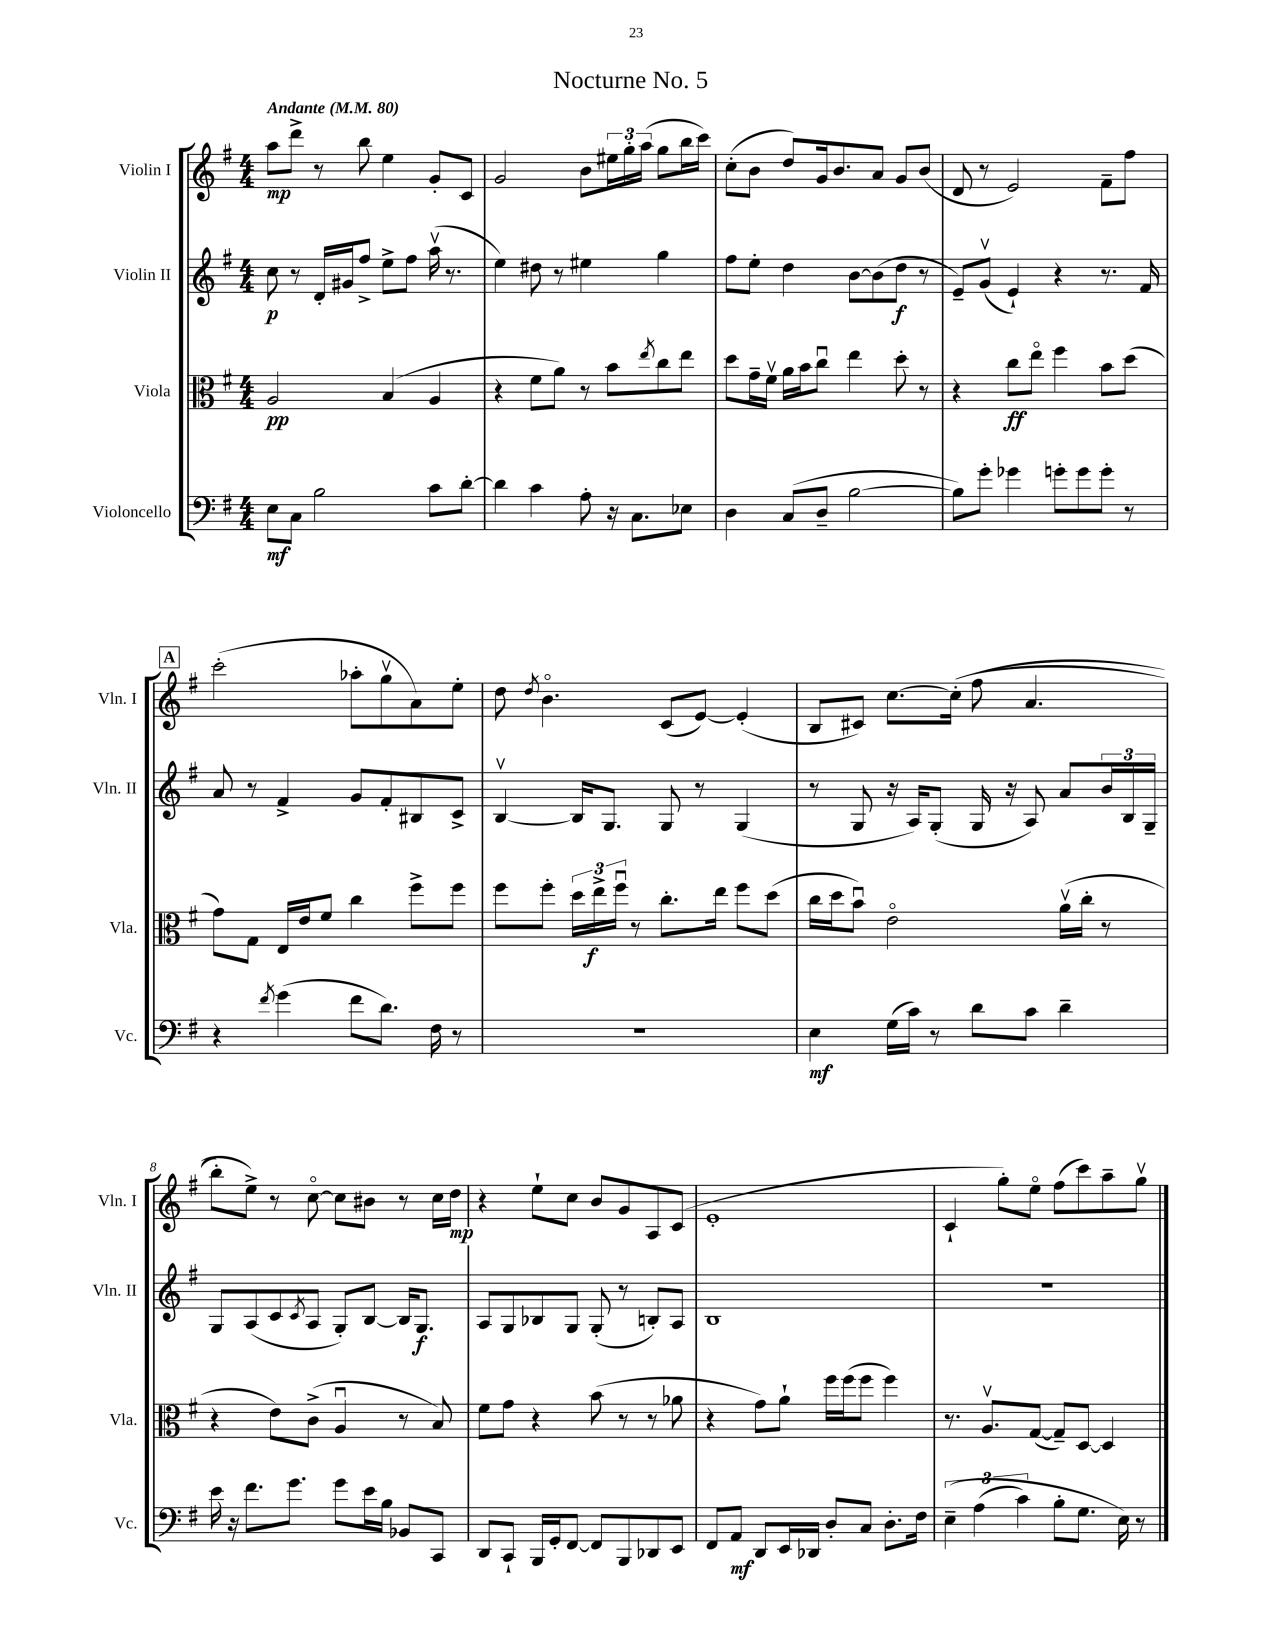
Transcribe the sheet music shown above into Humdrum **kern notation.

**kern	**kern	**kern	**kern
*staff4	*staff3	*staff2	*staff1
*clefF4	*clefC3	*clefG2	*clefG2
*k[f#]	*k[f#]	*k[f#]	*k[f#]
*M4/4	*M4/4	*M4/4	*M4/4
*MM80	*MM80	*MM80	*MM80
8E	2A	8cc	8aa
8C	.	8r	8ddd^
2B	.	16d'	8r
.	.	16g#	.
.	.	8ff#^	8bb
.	(4B	8ee^	4ee
.	.	8ff#	.
8c	4A	(16aav	8g'
.	.	8.r	.
[8d'	.	.	8c
=	=	=	=
4d]	4r	4ee)	2g
4c	8f#	8dd#	.
.	8a)	8r	.
8A'	8r	4ee#	8b
16r	8b	.	24ee#
.	.	.	24gg'
8.C	.	.	.
.	.	.	(24aa
.	8qee	.	.
.	8cc	4gg	8gg
8E-	8ee	.	16bb
.	.	.	16ccc)
=	=	=	=
4D	8dd	8ff#	(8cc'
.	16g~	8ee'	8b
.	16f#v	.	.
(8C	16a	4dd	8dd)
.	16b	.	.
8D~	8ccu	.	16g
.	.	.	8.b
[2B	4ee	[8b	.
.	.	(8b]	8a
.	8dd'	8dd	8g
.	8r	8r	(8b
=	=	=	=
8B])	4r	8e~)	8d
8g'	.	(8gv	8r
4g-	8cc	4e`)	2e)
.	8eeo	.	.
8g'	4ff#	4r	.
8g	.	.	.
8g'	8b	8.r	8f#~
8r	(8dd	.	8ff#
.	.	16f#	.
=	=	=	=
4r	8g)	8a	(2ccc'
.	8G	8r	.
8qf#	.	.	.
(4g	16E	4f#^	.
.	16e	.	.
.	8f#	.	.
8f#	4cc	8g	8aa-'
8.d)	.	8f#'	8ggv
.	8ff#^	8B#	8a)
16F#	.	.	.
8r	8ff#	8c^	8ee'
=	=	=	=
1r	8ff#	[4Bv	8dd
.	.	.	8qdd
.	8ff#'	.	4.bo
.	24dd	16B]	.
.	24ee^	.	.
.	.	8.G	.
.	24ff#u	.	.
.	8r	.	.
.	8.cc'	8G	(8c
.	.	8r	[8e)
.	16ee	.	.
.	8ff#	(4G	(4e']
.	(8dd	.	.
=	=	=	=
4E	16cc	8r	8B
.	16dd	.	.
.	8bu)	8G	8c#)
(16G	2eo	16r	[8.cc
16c)	.	16A)	.
8r	.	(8G'	.
.	.	.	&((16cc']
8d	.	16G	8ff#
.	.	16r	.
8c	.	8A)	4.a
4d~	(16av	8a	.
.	16cc'	.	.
.	8r	24b	.
.	.	24B	.
.	.	24G~	.
=	=	=	=
16e	4r	8G	8bb')
16r	.	.	.
8.f#	.	(8A	8ee^&)
.	8e)	8c	8r
8.g	.	.	.
.	.	8qc	.
.	(8c^	8A	[8cco
8g	4Au	8G')	8cc]
16e	.	[8B	8b#
16B	.	.	.
8BB-	8r	16B]	8r
.	.	8.G	.
8CC	8B)	.	16cc
.	.	.	16dd
=	=	=	=
8DD	8f#	8A	4r
8CC`	8g	8G	.
16BBB	4r	8B-	8ee`
16GG'	.	.	.
[8FF#	.	8G	8cc
8FF#]	(8b	(8G'	8b
8BBB	8r	8r	8g
8DD-	8r	8B')	8A
8EE	8a-	8A	(8c
=	=	=	=
8FF#	4r	1B	1e'
8AA	.	.	.
8DD	8g)	.	.
16EE	8a`	.	.
16DD-	.	.	.
8D'	16ff#	.	.
.	(16ff#	.	.
8C	8ff#	.	.
8.D'	4ff#)	.	.
16F#	.	.	.
=	=	=	=
&(6E~	8.r	1r	4c`
(6A	.	.	.
.	8.Av	.	.
.	.	.	8gg')
6c)	.	.	.
.	([8G	.	8eeo
8B'	8G~])	.	(8ff#
8.G	[8D	.	8ccc)
.	4D]	.	8aa~
16E&)	.	.	.
8r	.	.	8ggv
==	==	==	==
*-	*-	*-	*-
